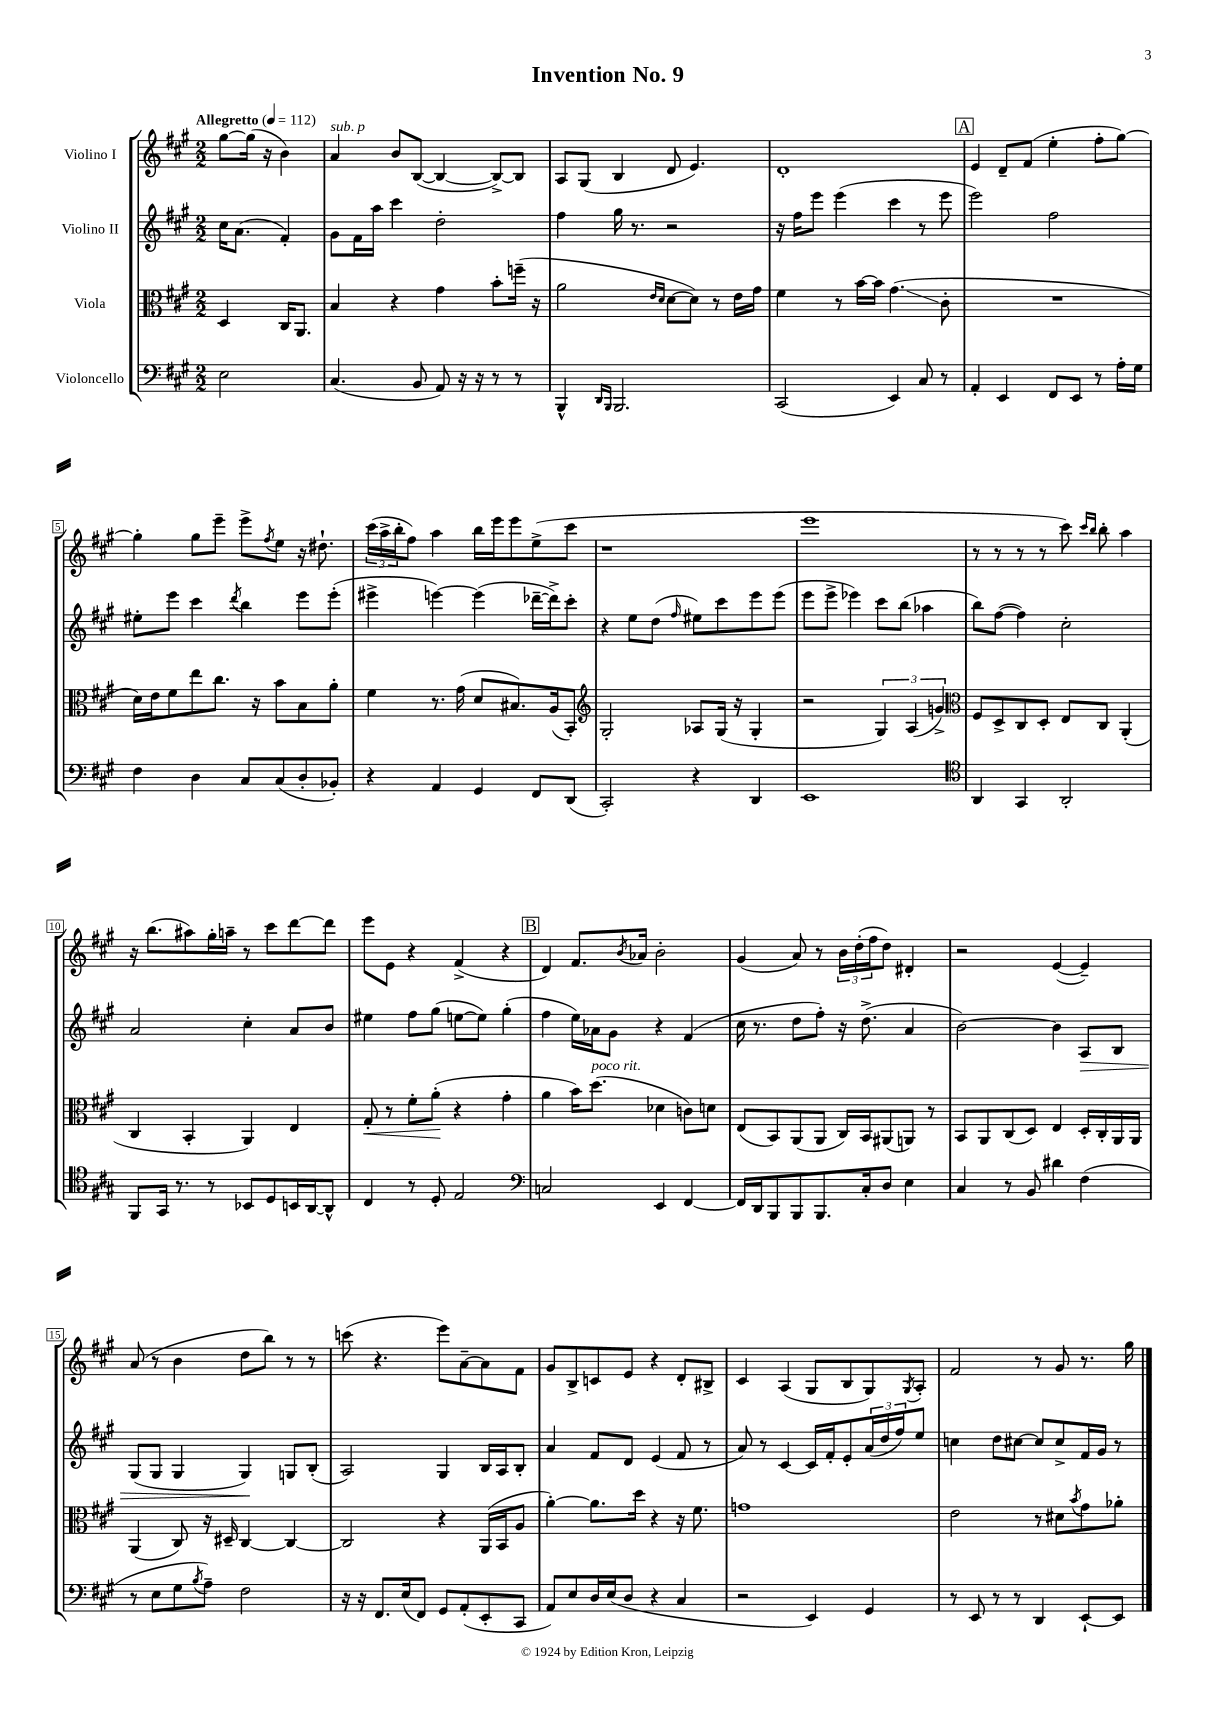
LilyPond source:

\header { title = "Invention No. 9" }
<<
\new StaffGroup <<
\new Staff = "s0" \with { instrumentName = "Violino I" } {
    \clef treble \key a \major \numericTimeSignature \time 2/2 \partial 2 \tempo "Allegretto" 4 = 112
    gis''8~ gis''16( r16 b'4) |
    a'4^\markup { \italic "sub. p" } b'8 b8~( b4~ b8~->) b8 |
    a8 gis8( b4 d'8 e'4.) |
    d'1-. |
    \mark \markup { \box "A" } e'4 d'8-- fis'8( e''4-. fis''8-. gis''8~) |
    gis''4-. gis''8 e'''8-- e'''8-> \acciaccatura { fis''8 } e''8 r16 dis''8.-! |
    \tuplet 3/2 { cis'''16( a''16-> b''16-. } fis''8) a''4 b''16 e'''16 e'''8 e''8->( cis'''8 |
    r1 |
    e'''1 |
    r8 r8 r8 r8 cis'''8) \grace { cis'''16 b''16 } b''8-. a''4 |
    r16 b''8.( ais''8) gis''16-. a''16-- r8 cis'''8 d'''8~ d'''8 |
    e'''8 e'8 r4 fis'4->( r4 |
    \mark \markup { \box "B" } d'4) fis'8. \acciaccatura { b'8 } aes'16 b'2-. |
    gis'4( a'8) r8 \tuplet 3/2 { b'16 d''16-.( fis''16 } d''8) dis'4-. |
    r2 e'4~( e'4--) |
    a'8( r8 b'4 d''8 b''8) r8 r8 |
    c'''8( r4. e'''8) a'8~-- a'8 fis'8 |
    gis'8 b8-> c'8 e'8 r4 d'8-. bis8-> |
    cis'4 a4( gis8 b8 gis8) \acciaccatura { gis8 } a8-. |
    fis'2 r8 gis'8 r8. gis''16 \bar "|." |
}
\new Staff = "s1" \with { instrumentName = "Violino II" } {
    \clef treble \key a \major \numericTimeSignature \time 2/2 \partial 2
    cis''16 a'8.( fis'4-.) |
    gis'8 fis'16 a''16 cis'''4 d''2-. |
    fis''4 gis''16 r8. r2 |
    r16 fis''16 e'''8 e'''4( cis'''4 r8 e'''8 |
    \mark \markup { \box "A" } e'''2) fis''2 |
    eis''8-. e'''8 cis'''4 \acciaccatura { d'''8 } b''4 e'''8 e'''8-.( |
    eis'''4-> e'''4~) e'''4( des'''16~-- des'''16->) cis'''8-. |
    r4 e''8 d''8( \grace { fis''16 } eis''8) cis'''8 e'''8 e'''8( |
    e'''8 e'''8-> ees'''4) cis'''8 b''8( aes''4 |
    b''8) fis''8~( fis''4) cis''2-. |
    a'2 cis''4-. a'8 b'8 |
    eis''4 fis''8 gis''8( e''8~ e''8) gis''4-.( |
    \mark \markup { \box "B" } fis''4 e''16) aes'16 gis'8 r4 fis'4( |
    cis''16 r8. d''8 fis''8-.) r16 d''8.->( a'4 |
    b'2~) b'4 a8\> b8 |
    gis8( gis8 gis4 gis4\!) g8 b8-.( |
    a2) gis4 b16 a16 b8-. |
    a'4 fis'8 d'8 e'4( fis'8 r8 |
    a'8) r8 cis'4~ cis'16 fis'16-. e'8-. \tuplet 3/2 { a'16( d''16 fis''16) } e''8 |
    c''4 d''8 cis''8~ cis''8 cis''8-> fis'16 gis'16 r8 \bar "|." |
}
\new Staff = "s2" \with { instrumentName = "Viola" } {
    \clef alto \key a \major \numericTimeSignature \time 2/2 \partial 2
    d4 cis16 a,8. |
    b4 r4 gis'4 b'8-. f''16--( r16 |
    a'2 \grace { e'16 d'16 } d'8~ d'8) r8 e'16 gis'16 |
    fis'4 r8 b'16~ b'16 gis'4.\glissando( cis'8-. |
    \mark \markup { \box "A" } R1 |
    d'16) e'16 fis'8 e''8 cis''8. r16 b'8 b8 a'8-. |
    fis'4 r8. gis'16( d'8 bis8.) a16( b,8-.) |
    \clef treble gis2-. aes8 gis16( r16 gis4-. |
    r2 \tuplet 3/2 { gis4) a4( g'4->) } |
    \clef alto fis8 d8-> cis8 d8-. e8 cis8 a,4-.( |
    cis4 b,4-. a,4) e4 |
    gis8-.\< r8 fis'8-. a'8-.\!( r4 gis'4-. |
    \mark \markup { \box "B" } a'4 b'16) d''8.^\markup { \italic "poco rit." }( des'4 c'8) d'8 |
    e8( b,8) a,8( a,8 cis16) b,16 ais,8( a,8) r8 |
    b,8 a,8 cis8( d8) e4 d16-. cis16-. a,16 a,16 |
    a,4( cis8) r16 dis16-- cis4~ cis4~ |
    cis2 r4 a,16( b,16 a8 |
    a'4~-.) a'8. d''16 r4 r16 fis'8. |
    g'1 |
    e'2 r8 dis'8 \acciaccatura { b'8 } gis'8 aes'8-. \bar "|." |
}
\new Staff = "s3" \with { instrumentName = "Violoncello" } {
    \clef bass \key a \major \numericTimeSignature \time 2/2 \partial 2
    e2 |
    cis4.( b,8 a,8) r16 r16 r8 r8 |
    b,,4-^ \grace { d,16 b,,16 } b,,2. |
    cis,2( e,4) cis8 r8 |
    \mark \markup { \box "A" } a,4-. e,4 fis,8 e,8 r8 a16-. gis16 |
    fis4 d4 cis8 cis8( d8-. bes,8-.) |
    r4 a,4 gis,4 fis,8 d,8( |
    cis,2-.) r4 d,4 |
    e,1 |
    \clef tenor a,4 gis,4 a,2-. |
    fis,8 gis,16 r8. r8 bes,8 d8 b,16 a,16~ a,8-^ |
    cis4 r8 d8-. e2 |
    \mark \markup { \box "B" } \clef bass c2 e,4 fis,4~ |
    fis,16 d,16 b,,8 b,,8 b,,8. cis16-. d8 e4 |
    cis4 r8 b,8 dis'4 fis4( |
    r8 e8 gis8 \acciaccatura { b8 } a8--) fis2 |
    r16 r16 fis,8. e16( fis,8) gis,8 a,8-.( e,8-. cis,8 |
    a,8) e8 d16 e16( d8 r4 cis4 |
    r2 e,4) gis,4 |
    r8 e,8 r8 r8 d,4 e,8~-! e,8 \bar "|." |
}
>>
>>
\layout { \context { \Score \override BarNumber.stencil = #(make-stencil-boxer 0.1 0.3 ly:text-interface::print) } }
